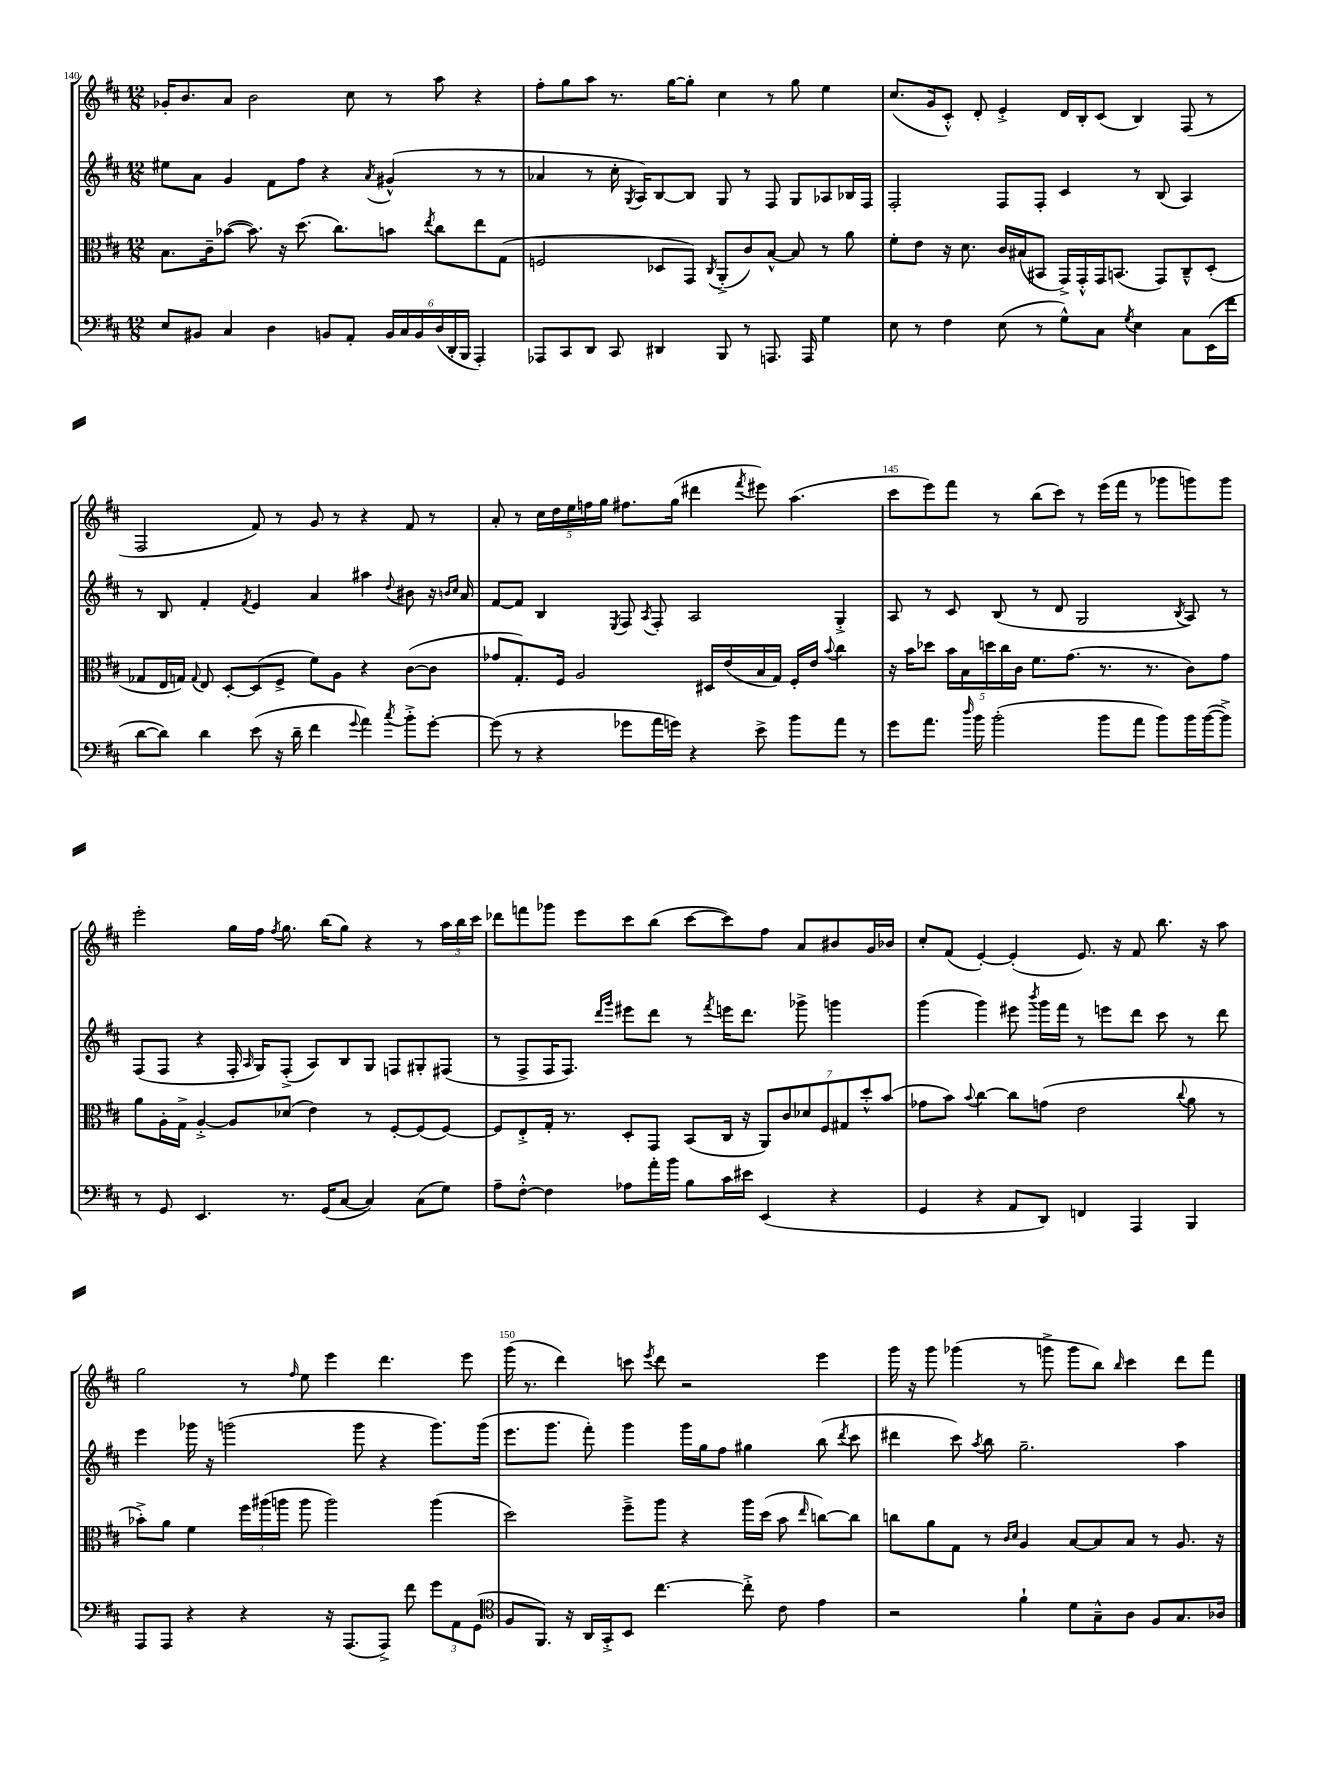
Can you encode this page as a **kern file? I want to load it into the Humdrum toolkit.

**kern	**kern	**kern	**kern
*part4	*part3	*part2	*part1
*staff4	*staff3	*staff2	*staff1
*clefF4	*clefC3	*clefG2	*clefG2
*k[f#c#]	*k[f#c#]	*k[f#c#]	*k[f#c#]
*M12/8	*M12/8	*M12/8	*M12/8
=140	=140	=140	=140
8E/L	8.B\L	8ee#X\L	16g-X'/KL
.	.	.	8.b/
8BB#X/J	.	8a\J	.
.	16c#~\k	.	.
4C#/	([8b-X\J	4g/	8a/J
.	8.b-\])	.	2b\
4D\	.	8f#\L	.
.	16r	.	.
.	(8.dd\	8ff#\J	.
8BBn/L	.	4r	.
.	8.cc#\L)	.	.
8AA'/J	.	.	8cc#\
.	.	8qa/	.
24BB/LL	8bn\J	(4g#X^^/	8r
24C#/	.	.	.
24BB/	.	.	.
.	8qee/	.	.
(24D/	8cc#\L	.	8aa\
24DD'/	.	.	.
24BBB/JJ	.	.	.
4AAA'/)	8ee\	8r	4r
.	(8G\J	8r	.
=141	=141	=141	=141
8AAA-X/L	2Fn/	4a-X/	8ff#'\L
8CC#/	.	.	8gg\
8DD/J	.	8r	8aa\J
8CC#/	.	16cc#'\	8.r
.	.	8qG/	.
.	.	16A/KL)	.
4DD#X/	8D-X/L	[8B/	.
.	.	.	[16gg\KL
.	8GG/J)	8B/J]	8gg'\J]
.	8qC#/	.	.
8BBB/	(8AA'^/L	8G/	4cc#\
8r	8c#/)	8r	.
8.AAAn/	[8B^^/J	8F#/	8r
.	8B/]	8G/L	8gg\
16AAA/	.	.	.
4G\	8r	8A-X/	4ee\
.	8a\	16B-X/L	.
.	.	16F#/JJ	.
=142	=142	=142	=142
8E\	8f#'\L	2F#'/	(8.cc#/L
8r	8e\J	.	.
.	.	.	16g/k
4F#\	16r	.	8c#'^^/J)
.	8.d\	.	.
.	.	.	8d'/
(8E\	16c#/LL	8F#/L	4e'^/
.	(16B#X/J	.	.
8r	8BB#X/J	8F#'/J	.
8G^^\L)	16GG^/LL)	4c#/	16d/LL
.	16GG'^^/	.	16B'/J
8C#\J	16GG/J	.	(8c#/J
.	(8.BBn/J	.	.
8qG/	.	.	.
4E\	.	8r	4B/)
.	8GG/L)	(8B/	.
8C#\L	8C#~^^/	4A/)	(8F#/
(16EE\L	(8D'/J	.	8r
16f#\JJ	.	.	.
!!LO:LB:g=z
=143	=143	=143	=143
[8d\L	8G-X/L	8r	2F#/
8d\J])	16E/L	8B/	.
.	16Gn/JJ)	.	.
.	8qqG/	.	.
4d\	8E/	4f#'/	.
.	[8D'/L	.	.
.	.	8qf#/	.
(8e\	(8D/]	4e/	8f#/)
16r	8F#^/J	.	8r
16d~\	.	.	.
4f#\	8f#\L)	4a/	8g/
.	8A\J	.	8r
8qqg/	.	.	.
4a\)	4r	4aa#X\	4r
8qcc#/	.	8qqdd/	.
8b'^\L	([8c#\L	8b#X\	8f#/
[8g'\J	8c#\J]	16r	8r
.	.	16qqbn/LL	.
.	.	16qqcc#/JJ	.
.	.	16a/	.
=144	=144	=144	=144
(8g\]	8g-X/L	[8f#/L	8a'/
8r	8.G'/)	8f#/J]	8r
4r	.	4B/	20cc#\LL
.	.	.	20dd\
.	16F#/Jk	.	.
.	.	.	20ee\
.	2A/	.	.
.	.	.	20ffn\
.	.	.	20gg\JJ
.	.	8qE/	.
8g-X\L	.	8F#/	8.ff#X\L
.	.	8qA/	.
16a\L	.	8F#'/	.
16gn\JJ)	.	.	(16gg\Jk
4r	.	2A/	4ddd#X\
.	16D#X/LL	.	.
.	(16e/	.	.
.	.	.	8qfff#/
8e^\	16B/	.	8eee#X\)
.	16G/JJ)	.	.
8b\L	16F#'/LL	.	(4.aa\
.	16e/JJ	.	.
.	8qqb/	.	.
8a\J	4cc#\	4G'^/	.
8r	.	.	.
=145	=145	=145	=145
8g\L	16r	8A/	8ccc#\L
.	16b\KL	.	.
8.a\J	8dd-X\J	8r	8eee\)
.	20b\LL	8c#/	8fff#\J
.	20B\	.	.
16qqdd/	.	.	.
16b\	.	.	.
.	20ddn\	.	.
(2b'\	.	(8B/	8r
.	20cc#\	.	.
.	20c#\JJ	.	.
.	8.f#\L	8r	(8bb\L
.	.	8d/	8ccc#\J)
.	(8.g\J	.	.
.	.	2G/	8r
8b\L	8.r	.	(16eee\LL
.	.	.	16fff#\JJ
8a\J	.	.	8r
.	8.r	.	.
8b\L)	.	.	8ggg-X\L
.	.	8qB/	.
16b\L	8c#\L)	8A/)	8gggn\)
([16b\J	.	.	.
8b^\J])	8g\J	8r	8ggg\J
!!LO:LB:g=z
=146	=146	=146	=146
8r	8a\L	(8F#/L	2eee'\
8GG/	16A'\L	8F#/J	.
.	16G^\JJ	.	.
4.EE/	[4A'^/	4r	.
.	8A/L]	16F#'/	16gg\LL
.	.	16qqA/	.
.	.	16G/KL)	16ff#\JJ
.	.	.	8qff#/
8.r	(8d-X/J	(8F#'^/J	8.gg\
.	4e\)	8A/L)	.
(16GG/KL	.	.	(16bb\KL
[8C#/J	.	8B/	8gg\J)
4C#/])	8r	8G/J	4r
.	[8F#'/L	8Fn/L	.
(8C#\L	(8F#/]	8G#X'/	8r
8G\J)	[8F#/J)	(8F#X/J	24aa\LL
.	.	.	24bb\
.	.	.	24ccc#\JJ
=147	=147	=147	=147
8A~\L	8F#/L]	8r	8ddd-X\L
[8F#'^^\J	8E'^/	8F#^/L	8fffn\
4F#\]	16G'/Jk	16F#/K	8ggg-X\J
.	8.r	8.F#/J)	.
.	.	.	8eee\L
.	.	16qqddd/LL	.
.	.	16qqggg/JJ	.
8A-X\L	8D'/L	8eee#X\L	8ccc#\
16a'\L	8GG/J	8ddd\J	(8bb\J
16b\JJ	.	.	.
8B\L	(8BB/L	8r	[8ccc#\L
.	.	8qfff#/	.
16c#\L	16C#/Jk	16eeen\KL	8ccc#\])
16e#X\JJ	16r	8.ddd\J	.
(4EE/	14AA/L)	.	8ff#\J
.	14c#/	.	.
.	.	8ggg-X^\	8a/L
.	14d-X/	.	.
.	14F#/	.	.
4r	.	4gggn\	8b#X/
.	14G#X/	.	.
.	14dd'^^/	.	.
.	.	.	16g/L
.	(14b/J	.	.
.	.	.	16b-X/JJ
=148	=148	=148	=148
4GG/	8g-X\L	(4ggg\	8cc#'/L
.	8b\J)	.	(8f#/J
.	8qqb/	.	.
4r	[4cc#\	4ggg\)	[4e'/)
8AA/L	8cc#\L]	8eee#X\	(4e'/]
.	.	8qbbb/	.
8DD/J)	(8gn\J	16ggg\LL	.
.	.	16fff#\JJ	.
4FFn/	2e\	8r	8.e/)
.	.	8eeen\L	.
.	.	.	16r
4AAA/	.	8ddd\J	8f#/
.	.	8ccc#\	8.bb\
.	8qqcc#/	.	.
4BBB/	8a\	8r	.
.	.	.	16r
.	8r	8ddd\	8aa\
!!LO:LB:g=z
=149	=149	=149	=149
8AAA/L	8b-X'^\L)	4eee\	2gg\
8AAA/J	8a\J	.	.
4r	4f#\	16ggg-X\	.
.	.	16r	.
.	.	(2gggn\	.
4r	24ff#\LL	.	8r
.	(24aa#X\	.	.
.	24aan\JJ	.	.
.	.	.	16qqff#/
.	8aa\	.	8ee\
16r	2aa\)	.	4eee\
(8.AAA/L	.	.	.
.	.	8ggg\	.
8AAA^/J)	.	4r	4.ddd\
8f#\	.	.	.
12g\L	(4aa\	8.ggg\L)	.
12AA\	.	.	.
.	.	.	8eee\
(12GG\J	.	.	.
.	.	(16ggg\Jk	.
=150	=150	=150	=150
*clefC4	*	*	*
8F#/L	2dd\)	8.eee\L	(16ggg\
.	.	.	8.r
8.FF#/J)	.	.	.
.	.	8.ggg\J	.
.	.	.	4ddd\)
16r	.	.	.
16AA/LL	.	8fff#'\)	.
16GG'^/J	.	.	.
8BB/J	8ff#~^\L	4ggg\	8cccn\
.	.	.	8qeee/
[4.cc#\	8aa\J	.	8ddd\
.	4r	16ggg\LL	2r
.	.	16gg\J	.
.	.	8ff#\J	.
8cc#'^\]	16aa\LL	4gg#X\	.
.	(16dd\JJ	.	.
8c#\	8b\	.	.
.	16qqee/	.	.
4e\	[8ccn\L)	(8bb\	4eee\
.	.	8qddd/	.
.	8cc\J]	8ccc#\	.
=151	=151	=151	=151
2r	8ccn\L	4ddd#X\	16ggg\
.	.	.	16r
.	8a\	.	8ggg\
.	8G\J	8ccc#\)	(4ggg-X\
.	.	8qaa/	.
.	8r	8bb\	.
.	16qqc#/LL	.	.
.	16qqd/JJ	.	.
4f#`\	4A/	2.gg~\	8r
.	.	.	8gggn^\
8d\L	[8B/L	.	8ggg\L
8G~^^\	8B/]	.	8bb\J)
.	.	.	16qqbb/
8A\J	8B/J	.	4ccc#\
8F#/L	8r	.	.
8.G/	8.A/	4aa\	8ddd\L
.	.	.	8fff#\J
16A-X/Jk	16r	.	.
==	==	==	==
*-	*-	*-	*-
